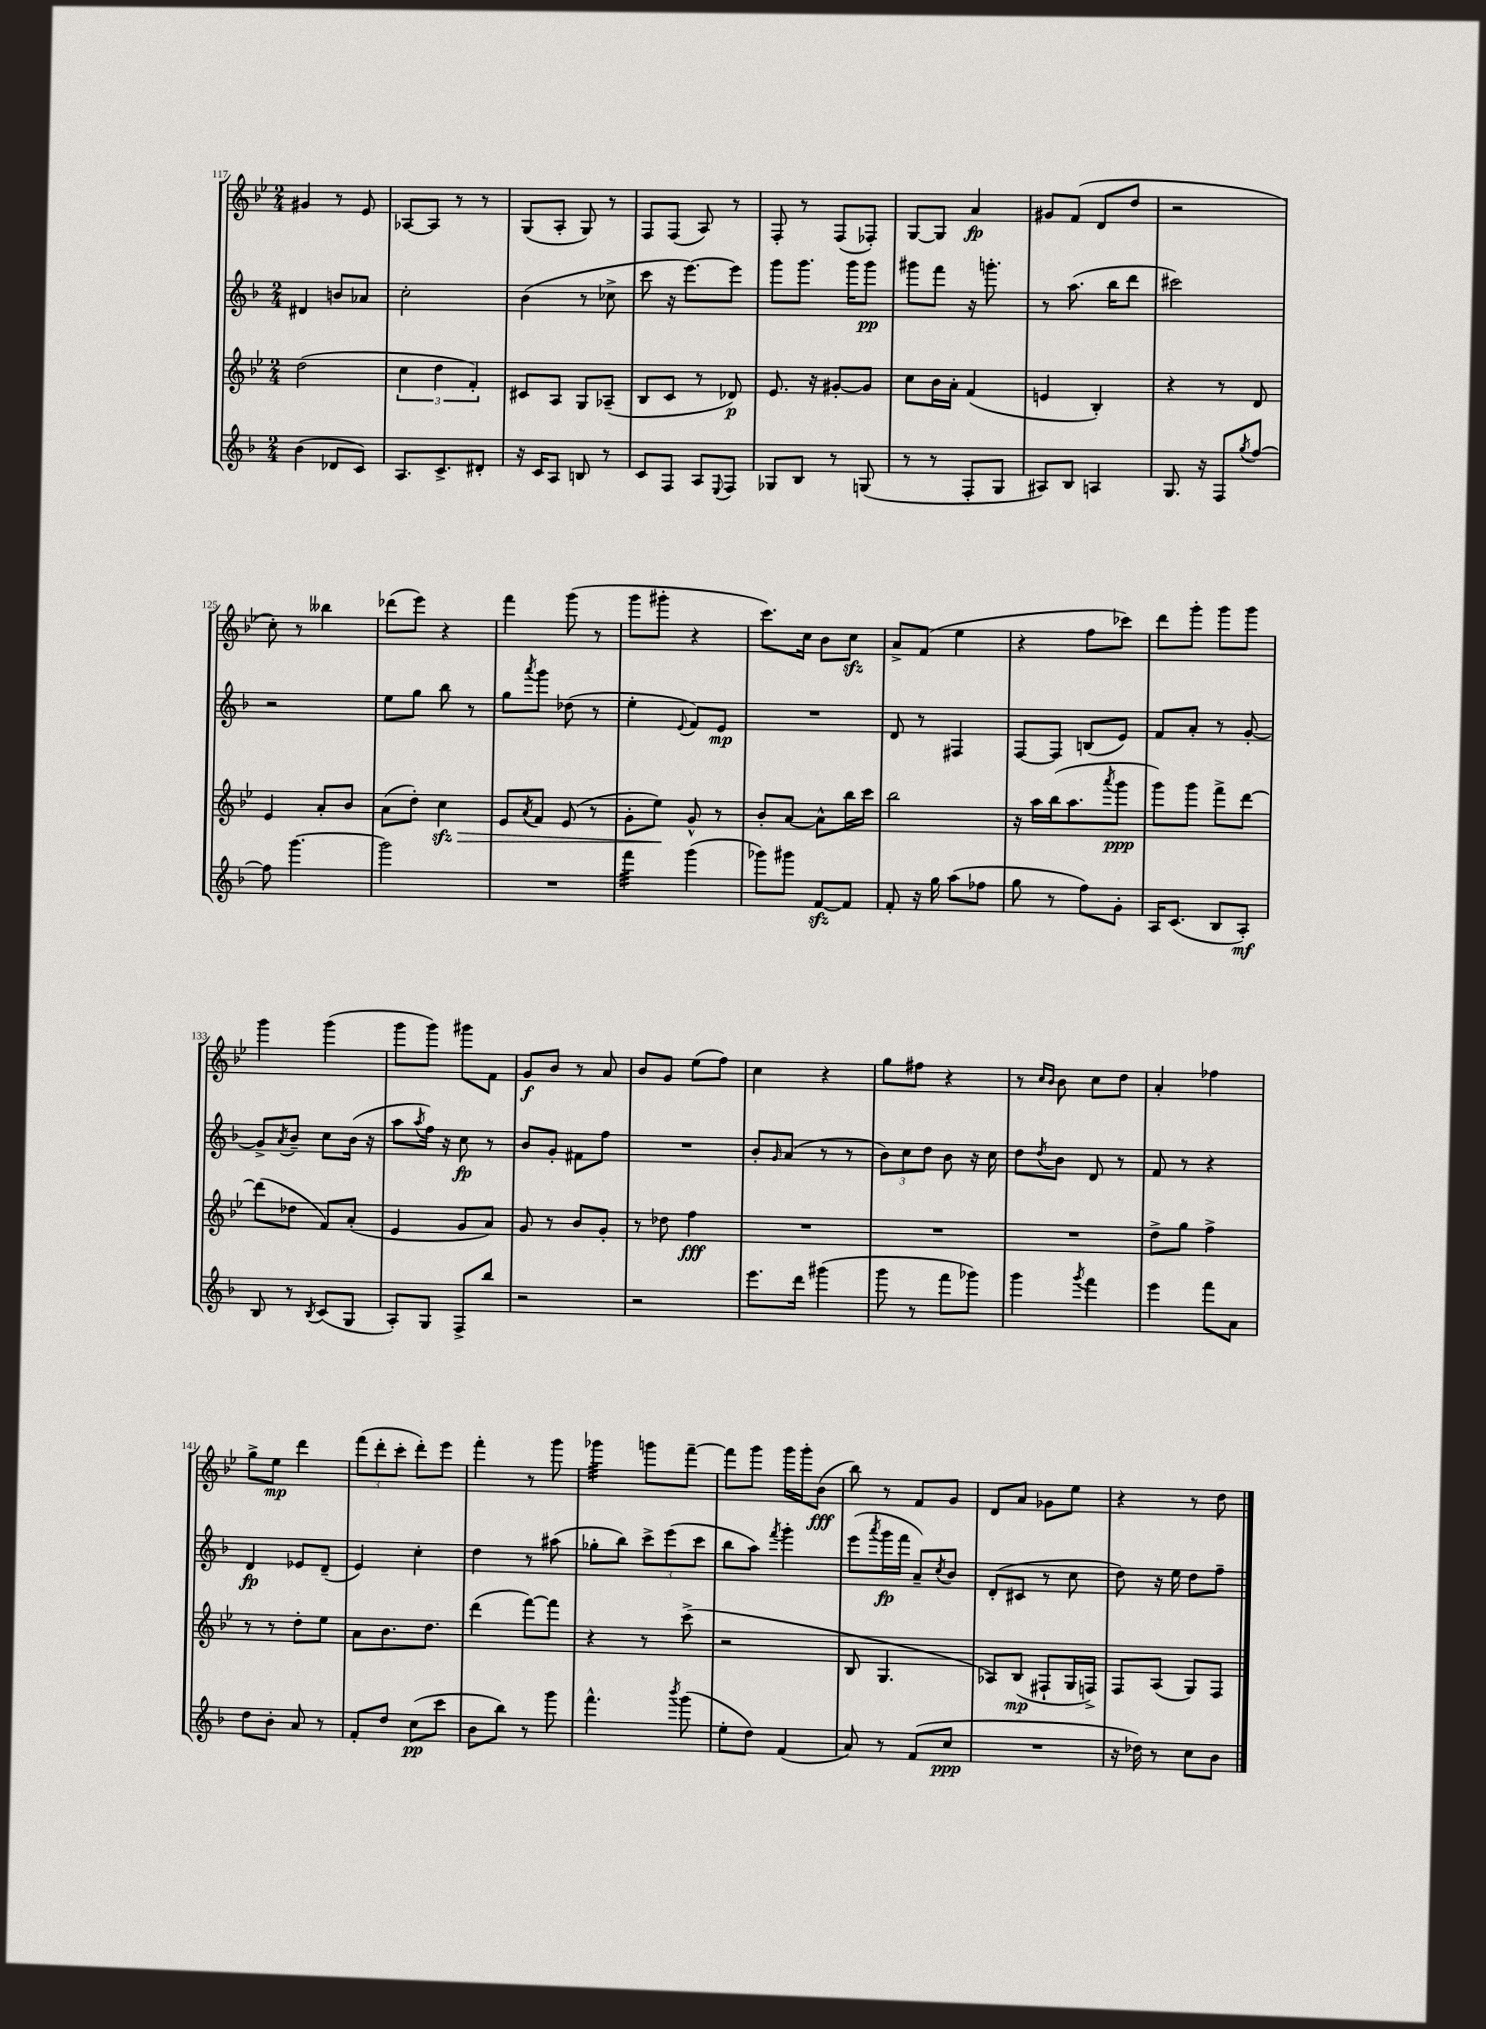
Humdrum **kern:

**kern	**kern	**kern	**kern
*staff4	*staff3	*staff2	*staff1
*clefG2	*clefG2	*clefG2	*clefG2
*k[b-]	*k[b-e-]	*k[b-]	*k[b-e-]
*M2/4	*M2/4	*M2/4	*M2/4
(4b-	(2dd	4d#	4g#
8d-	.	8b	8r
8c)	.	8a-	8e-
=	=	=	=
8.A	6cc	2cc'	[8A-
.	.	.	8A-]
.	6dd	.	.
8.c^	.	.	.
.	.	.	8r
.	6f')	.	.
8d#'	.	.	8r
=	=	=	=
16r	8c#	(4b-	(8G
16c	.	.	.
8A	8A	.	8A'
8B	8G	8r	8G)
8r	(8A-~	8cc-^	8r
=	=	=	=
8c	8B-	8ccc	8F
8F	8c	16r	(8F
.	.	[8.eee)	.
8A	8r	.	8A)
8qqE	.	.	.
8F	8d-)	8eee]	8r
=	=	=	=
8G-	8.e-	8ggg	8F'
8B-	.	8.ggg	8r
.	16r	.	.
8r	[8g#'	.	(8F
.	.	16ggg	.
(8G	8g#]	8ggg	8F-')
=	=	=	=
8r	8cc	8ggg#	[8G
8r	16b-	8fff	8G]
.	16a'	.	.
8F'	(4f	16r	4a
.	.	8.ggg'	.
8G	.	.	.
=	=	=	=
8A#)	4e	8r	8g#
8B-	.	(8.aa	(8f
4A	4B-')	.	8d
.	.	16bb-	.
.	.	8ddd	8dd
=	=	=	=
8.G	4r	2ccc#)	2r
16r	.	.	.
8F	8r	.	.
8qgg	.	.	.
[8ff	8d	.	.
=	=	=	=
8ff]	4e-	2r	8cc')
[4.ggg	.	.	8r
.	8a'	.	4bb--
.	8b-	.	.
=	=	=	=
2ggg]	(8a	8ee	(8ddd-
.	8dd')	8gg	8eee-)
.	4cc	8bb-	4r
.	.	8r	.
=	=	=	=
2r	8e-	8gg	4fff
.	8qa	8qaaa	.
.	8f	8ggg	.
.	(8e-	(8dd-	(8ggg
.	8r	8r	8r
=	=	=	=
4fff	8g'	4ee'	8ggg
.	8ee-)	.	8ggg#'
.	.	8qqe	.
(4ggg	8g^^	8f)	4r
.	8r	8e	.
=	=	=	=
8ggg-)	8b-'	2r	8.ccc)
8ggg#	[8a	.	.
.	.	.	16cc
[8f	8a^^]	.	8b-
8f]	16bb-	.	8cc
.	16ccc	.	.
=	=	=	=
8f'	2bb-	8d	8a^
16r	.	8r	(8f
16gg	.	.	.
(8aa	.	4F#	4ee-
8ff-	.	.	.
=	=	=	=
8gg	16r	[8F	4r
.	16aa	.	.
8r	(16bb-	8F]	.
.	8.aa	.	.
8ff)	.	(8B	8ff
.	8qaaa	.	.
8g'	8ggg	8e)	8ccc-)
=	=	=	=
16A	8ggg)	8f	8ddd
(8.c	.	.	.
.	8ggg	8a'	8ggg'
8B-	8fff^	8r	8ggg
8A')	[8ddd	[8g'	8ggg
=	=	=	=
8B-	(8ddd]	8g^]	4ggg
.	.	8qa	.
8r	8dd-	8b-~	.
8qB-	.	.	.
(8c	8f)	8cc	(4ggg
8G	(8a'	(16b-	.
.	.	16r	.
=	=	=	=
8A')	4e-	8aa	8ggg
.	.	8qaa	.
8G	.	16ff)	8ggg)
.	.	16r	.
8F^	8g	8cc	8ggg#
8bb-	8a)	8r	8f
=	=	=	=
2r	8g	8b-	8g
.	8r	8g'	8b-
.	8b-	8f#	8r
.	8g'	8ff	8a
=	=	=	=
2r	8r	2r	8b-
.	8dd-	.	8g
.	4ff	.	(8ee-
.	.	.	8ff)
=	=	=	=
8.eee	2r	8b-'	4cc
.	.	16qqg	.
.	.	(8a	.
16ddd	.	.	.
(4ggg#	.	8r	4r
.	.	8r	.
=	=	=	=
8ggg	2r	12b-)	8gg
.	.	12cc	.
8r	.	.	8ff#
.	.	12dd	.
8fff	.	8b-	4r
8ggg-)	.	16r	.
.	.	16cc	.
=	=	=	=
4ggg	2r	8dd	8r
.	.	.	16qqcc
.	.	8qdd	16qqb-
.	.	8b-	8b-
8qggg	.	.	.
4fff	.	8d	8cc
.	.	8r	8dd
=	=	=	=
4eee	8dd^	8f	4a'
.	8gg	8r	.
8fff	4ff^	4r	4ff-
8a	.	.	.
=	=	=	=
8dd	8r	4d	8gg^
8b-'	8r	.	8ee-
8a	8dd'	8e-	4ddd
8r	8ee-	(8d~	.
=	=	=	=
8f'	8a	4e)	(12fff
.	.	.	12ddd'
8dd	8.b-	.	.
.	.	.	12ccc'
(8cc	.	4cc'	8ddd')
.	8.dd	.	.
8ccc	.	.	8eee-
=	=	=	=
8b-	(4ddd	4dd	4fff'
8bb-)	.	.	.
8r	[8fff)	8r	8r
8ggg	8fff]	(8aa#	8ggg
=	=	=	=
4.fff^^	4r	8gg-'	4ggg-
.	.	8bb-)	.
.	8r	12ccc^	8ggg
.	.	(12eee	.
8qbbb-	.	.	.
(8ggg	(8ccc^	.	[8fff~
.	.	12ccc	.
=	=	=	=
8ee'	2r	8bb-	8fff]
8dd)	.	8aa)	8ggg
.	.	8qfff	.
(4f	.	4ggg'	16ggg
.	.	.	16ggg'
.	.	.	(8b-
=	=	=	=
8a)	8B-	(8eee	8bb-)
.	.	8qaaa	.
8r	4.G	16ggg	8r
.	.	16fff	.
(8f	.	8a~)	8f
.	.	8qcc	.
8cc	.	8b-	8g
=	=	=	=
2r	8A-)	(8d'	8d
.	(8B-	8c#	8a
.	8F#`	8r	8g-
.	16G	8cc	8ee-
.	16F^)	.	.
=	=	=	=
16r	8F	8dd)	4r
16dd-)	.	.	.
8r	(8A	16r	.
.	.	16ee	.
8cc	8G)	8dd	8r
8b-	8F	8ff~	8dd
==	==	==	==
*-	*-	*-	*-
